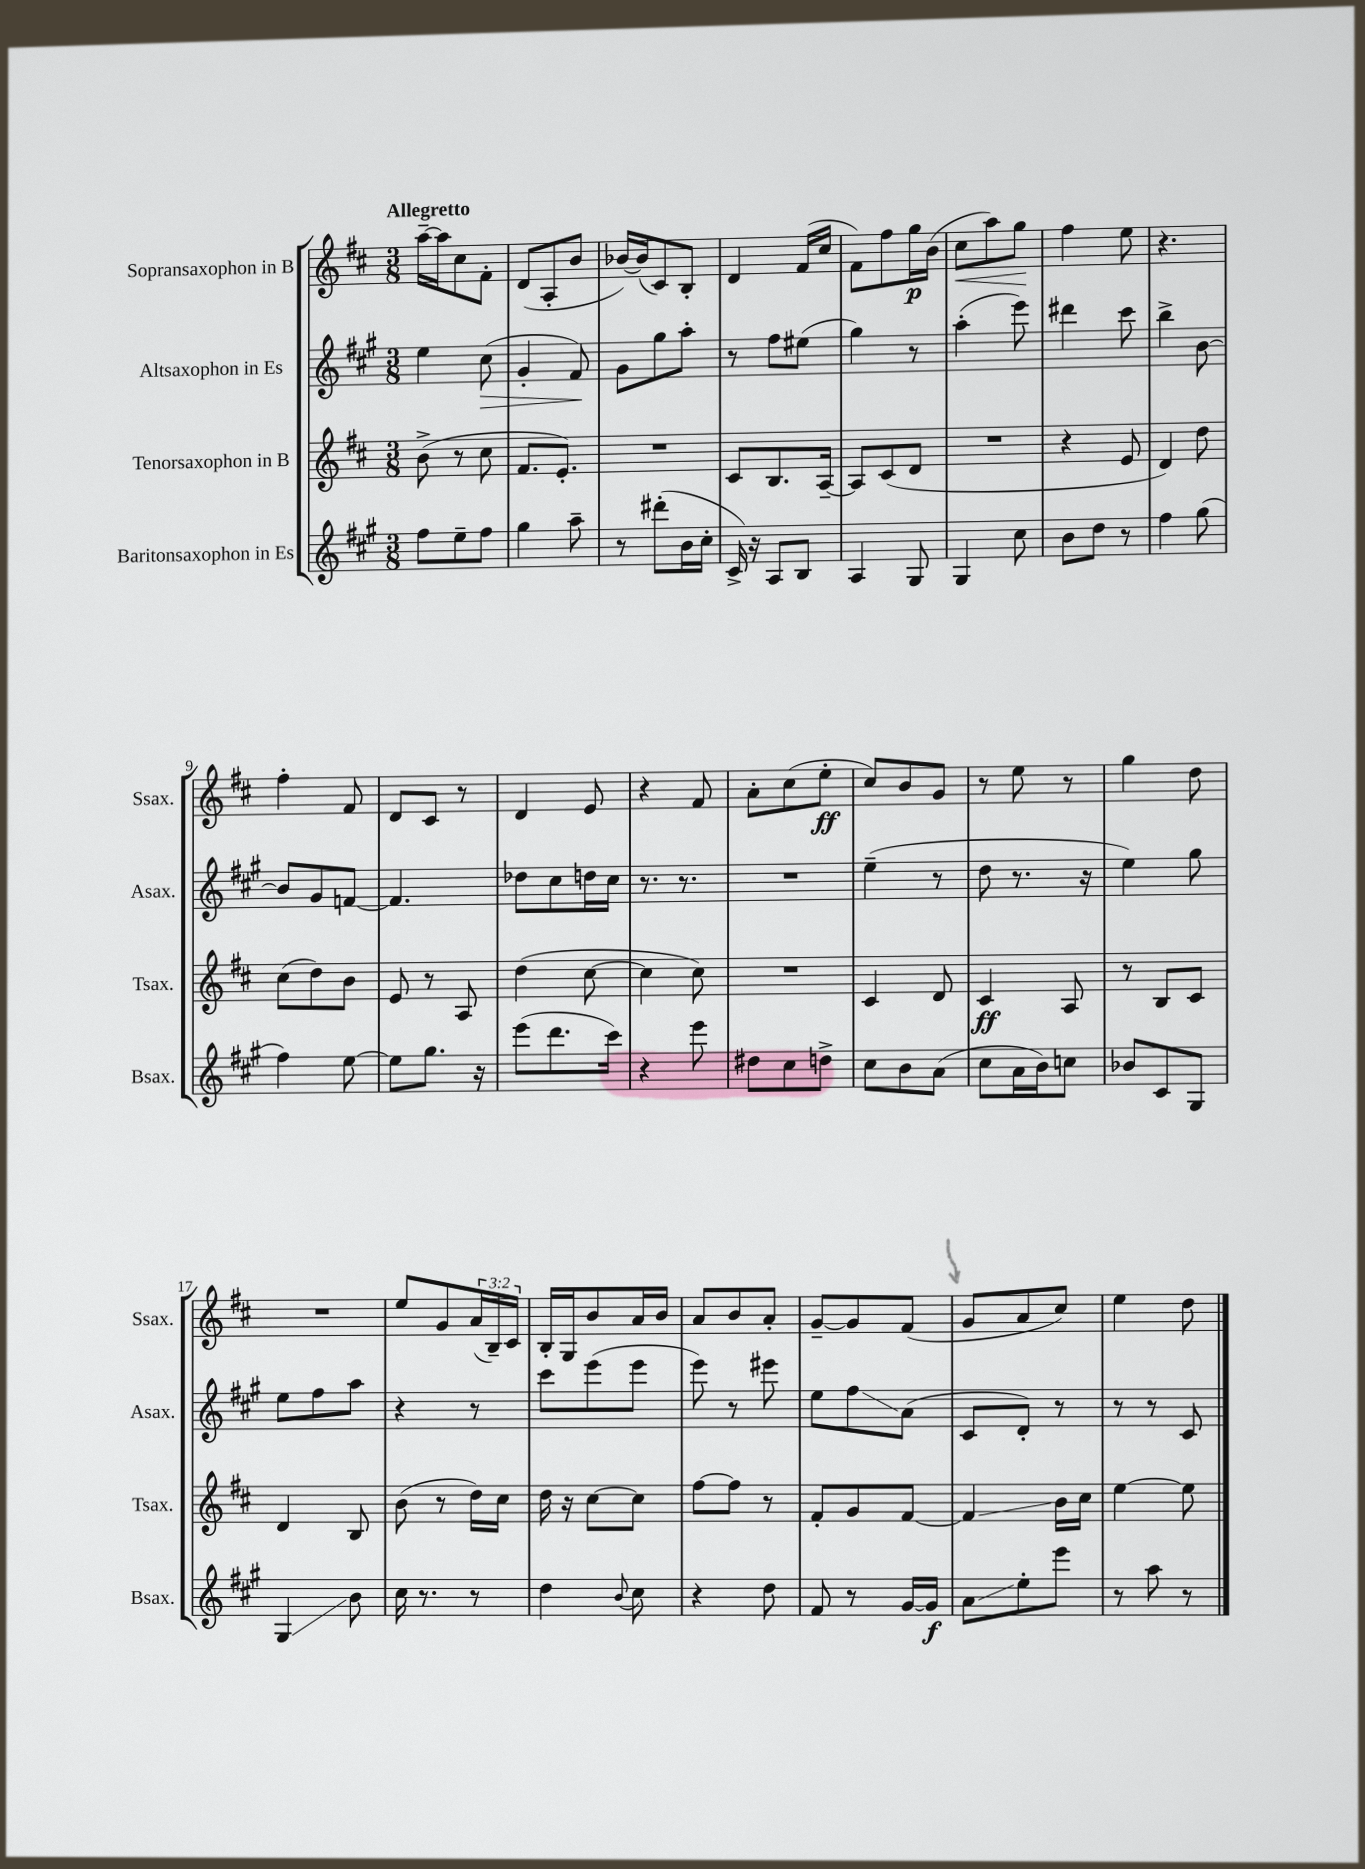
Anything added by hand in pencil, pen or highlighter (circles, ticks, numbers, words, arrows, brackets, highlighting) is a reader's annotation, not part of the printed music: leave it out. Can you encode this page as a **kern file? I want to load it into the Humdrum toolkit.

**kern	**kern	**kern	**kern
*staff4	*staff3	*staff2	*staff1
*clefG2	*clefG2	*clefG2	*clefG2
*k[f#c#g#]	*k[f#c#]	*k[f#c#g#]	*k[f#c#]
*M3/8	*M3/8	*M3/8	*M3/8
8ff#	(8b^	4ee	[16aa~
.	.	.	16aa]
8ee~	8r	.	8cc#
8ff#	8cc#	(8cc#	8f#'
=	=	=	=
4gg#	8.f#	4g#'	(8d
.	.	.	8A'
.	8.e')	.	.
8aa~	.	8f#)	8b
=	=	=	=
8r	4.r	8g#	[16b-)
.	.	.	(16b-]
(8ddd#'	.	8gg#	8c#)
16b	.	8aa'	8B'
16cc#'	.	.	.
=	=	=	=
16c#^)	8c#	8r	4d
16r	.	.	.
8A	8.B	8ff#	.
8B	.	(8ee#	(16f#
.	[16A~	.	16cc#
=	=	=	=
4A	8A]	4gg#)	8f#)
.	(8c#	.	8ff#
8G#	8d	8r	16gg
.	.	.	(16b
=	=	=	=
4G#	4.r	(4aa'	8cc#
.	.	.	8aa)
8cc#	.	8eee)	8gg
=	=	=	=
8b	4r	4ddd#	4ff#
8dd	.	.	.
8r	8e	8ccc#	8ee
=	=	=	=
4ff#	4d)	4bb^	4.r
(8gg#	8dd	[8b	.
=	=	=	=
4ff#)	(8cc#	8b]	4ff#'
.	8dd)	8g#	.
[8ee	8b	[8f	8f#
=	=	=	=
8ee]	8e	4.f]	8d
8.gg#	8r	.	8c#
.	8A	.	8r
16r	.	.	.
=	=	=	=
(8eee	(4dd	8dd-	4d
8.ddd	.	8cc#	.
.	[8cc#	16dd	8e
16ccc#)	.	16cc#	.
=	=	=	=
4r	4cc#]	8.r	4r
.	.	8.r	.
8eee	8cc#)	.	8f#
=	=	=	=
8dd#	4.r	4.r	8a'
8cc#	.	.	(8cc#
8dd^	.	.	8ee'
=	=	=	=
8cc#	4c#	(4ee~	8cc#)
8b	.	.	8b
(8a	8d	8r	8g
=	=	=	=
8cc#	4c#	8dd	8r
16a	.	8.r	8ee
16b)	.	.	.
8cc	8A	.	8r
.	.	16r	.
=	=	=	=
8b-	8r	4ee)	4gg
8c#	8B	.	.
8G#	8c#	8gg#	8dd
=	=	=	=
4G#	4d	8ee	4.r
.	.	8ff#	.
8b	8B	8aa	.
=	=	=	=
16cc#	(8b	4r	8ee
8.r	.	.	.
.	8r	.	8g
8r	16dd)	8r	(24a
.	.	.	24B~)
.	16cc#	.	.
.	.	.	24c#
=	=	=	=
4dd	16dd	8ccc#	16B'
.	16r	.	16G
.	[8cc#	(8eee	8b
8qqb	.	.	.
8cc#	8cc#]	8eee	16a
.	.	.	16b
=	=	=	=
4r	[8ff#	8eee)	8a
.	8ff#]	8r	8b
8dd	8r	8eee#	8a'
=	=	=	=
8f#	8f#'	8ee	[8g~
8r	8g	8ff#	8g]
[16g#	[8f#	(8a	(8f#
16g#]	.	.	.
=	=	=	=
8a	4f#]	8c#	8g
8ee'	.	8d')	8a
8eee	16b	8r	8cc#)
.	16cc#	.	.
=	=	=	=
8r	[4ee	8r	4ee
8aa	.	8r	.
8r	8ee]	8c#	8dd
==	==	==	==
*-	*-	*-	*-
